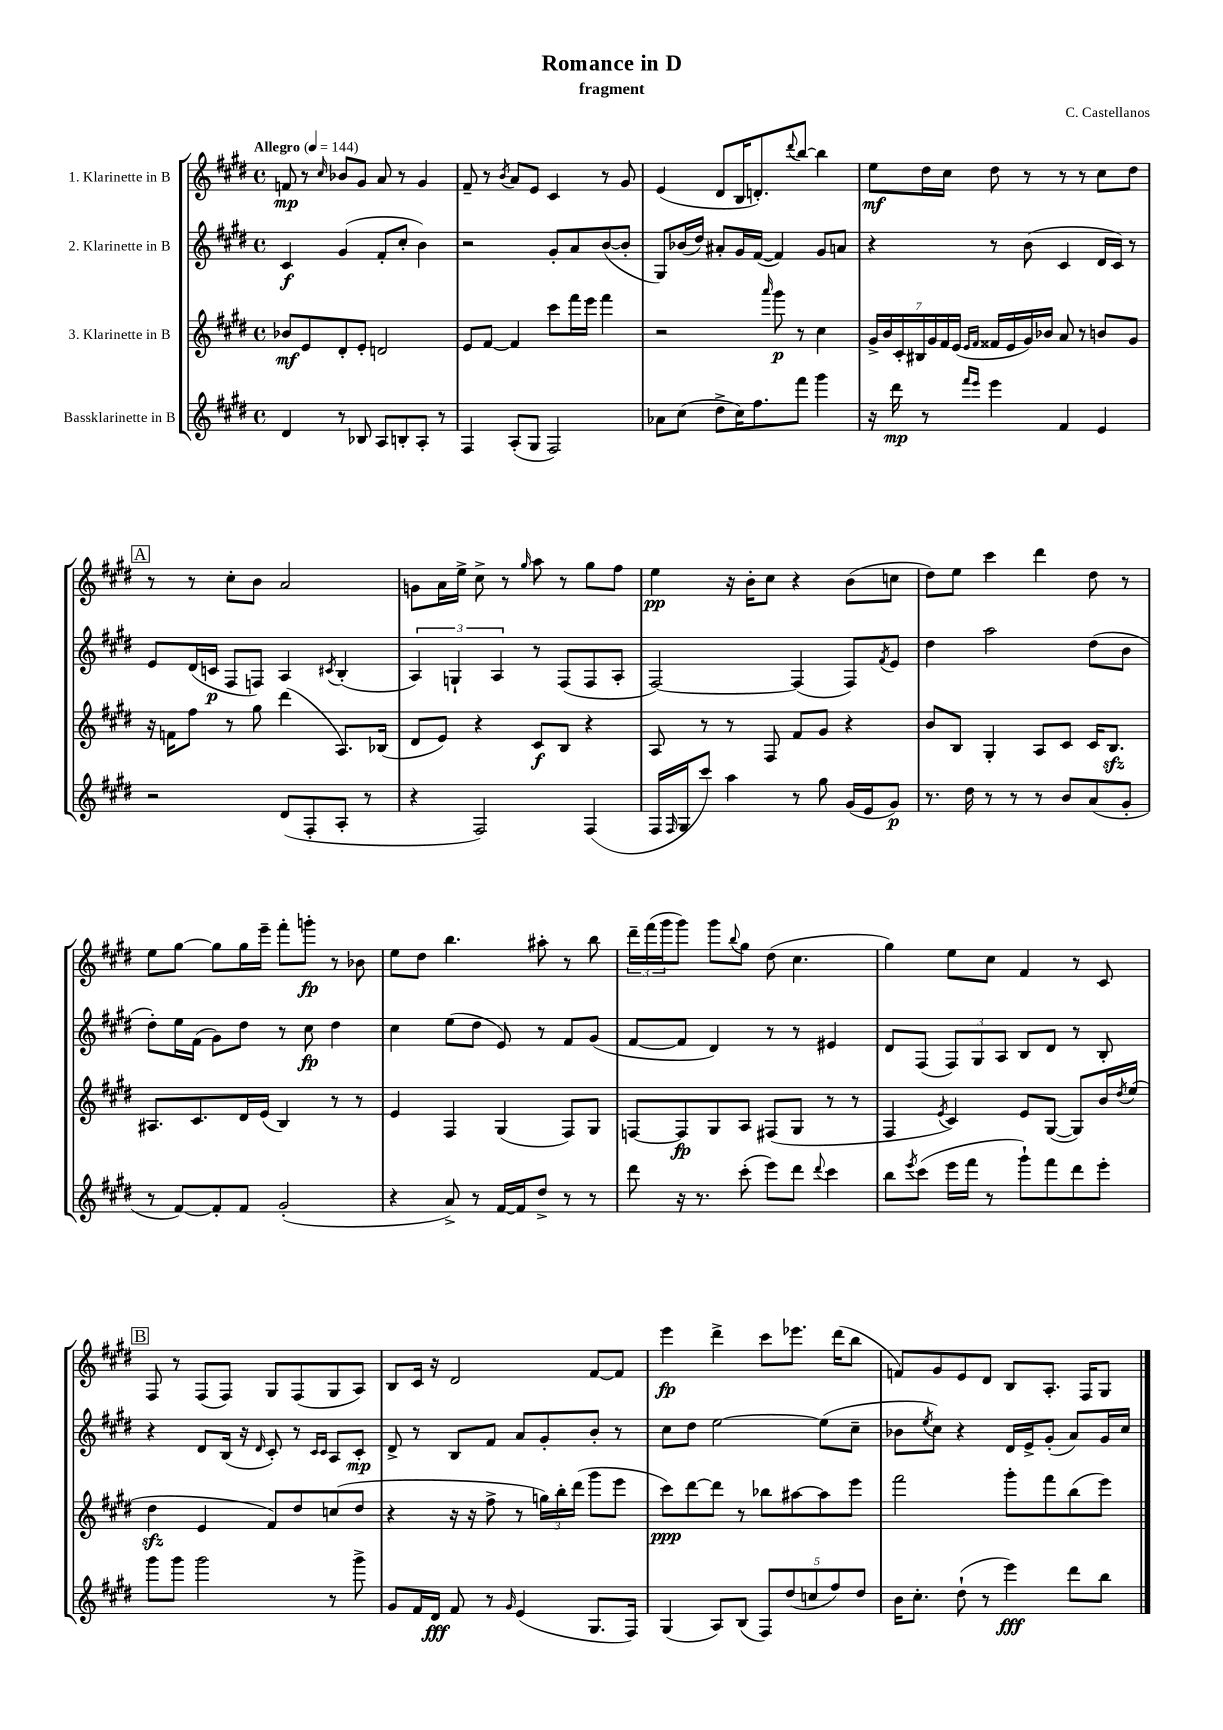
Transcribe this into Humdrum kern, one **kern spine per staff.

**kern	**dynam	**kern	**dynam	**kern	**dynam	**kern	**dynam
*part4	*part4	*part3	*part3	*part2	*part2	*part1	*part1
*staff4	*staff4	*staff3	*staff3	*staff2	*staff2	*staff1	*staff1
*I"Bassklarinette in B	*	*I"3. Klarinette in B	*	*I"2. Klarinette in B	*	*I"1. Klarinette in B	*
*clefG2	*	*clefG2	*	*clefG2	*	*clefG2	*
*k[f#c#g#d#]	*	*k[f#c#g#d#]	*	*k[f#c#g#d#]	*	*k[f#c#g#d#]	*
*M4/4	*	*M4/4	*	*M4/4	*	*M4/4	*
*met(c)	*	*met(c)	*	*met(c)	*	*met(c)	*
*MM144	*	*MM144	*	*MM144	*	*MM144	*
=1	=1	=1	=1	=1	=1	=1	=1
!	!	!	!	!	!	!LO:TX:a:B:t=Allegro	!
4d#/	.	8b-X/L	mf	4c#/	f	8fn/	mp
.	.	8e/	.	.	.	8r	.
.	.	.	.	.	.	16qqcc#/	.
8r	.	8d#'/	.	(4g#/	.	8b-X/L	.
8B-X/	.	8e'/J	.	.	.	8g#/J	.
8A/L	.	2dn/	.	8f#'/L	.	8a/	.
8Bn'/	.	.	.	8cc#'/J	.	8r	.
8A'/J	.	.	.	4b\)	.	4g#/	.
8r	.	.	.	.	.	.	.
=2	=2	=2	=2	=2	=2	=2	=2
4F#/	.	8e/L	.	2r	.	8f#~/	.
.	.	[8f#/J	.	.	.	8r	.
.	.	.	.	.	.	8qb/	.
(8A'/L	.	4f#/]	.	.	.	8a/L	.
8G#/J	.	.	.	.	.	8e/J	.
2F#/)	.	8ccc#\L	.	8g#'/L	.	4c#/	.
.	.	16fff#\L	.	8a/	.	.	.
.	.	16eee\JJ	.	.	.	.	.
.	.	4fff#\	.	([8b/	.	8r	.
.	.	.	.	8b'/J]	.	8g#/	.
=3	=3	=3	=3	=3	=3	=3	=3
8a-X\L	.	2r	.	8G#/L)	.	(4e/	.
(8cc#\J	.	.	.	(16b-X/L	.	.	.
.	.	.	.	16dd#/JJ)	.	.	.
8dd#^\L	.	.	.	8a#X'/L	.	8d#/L	.
16cc#\K)	.	.	.	16g#/L	.	16B/K	.
8.ff#\	.	.	.	([16f#/JJ	.	8.dn'/)	.
.	.	16qqaaa/	.	.	.	.	.
.	.	8ggg#\	p	4f#/])	.	.	.
.	.	.	.	.	.	8qqddd#/	.
8fff#\J	.	8r	.	.	.	[8bb/J	.
4ggg#\	.	4cc#\	.	8g#/L	.	4bb\]	.
.	.	.	.	8an/J	.	.	.
=4	=4	=4	=4	=4	=4	=4	=4
16r	.	28g#^/LL	.	4r	.	8ee\L	mf
.	.	28b/	.	.	.	.	.
16ddd#\	mp	.	.	.	.	.	.
.	.	28c#'/	.	.	.	.	.
.	.	28B#X/	.	.	.	.	.
8r	.	.	.	.	.	16dd#\L	.
.	.	28g#/	.	.	.	.	.
.	.	28f#/	.	.	.	.	.
.	.	.	.	.	.	16cc#\JJ	.
.	.	(28e/JJ	.	.	.	.	.
16qqfff#/LL	.	16qqe/LL	.	.	.	.	.
16qqeee/JJ	.	16qqf#/JJ	.	.	.	.	.
4eee\	.	16f##X/LL	.	8r	.	8dd#\	.
.	.	16e/	.	.	.	.	.
.	.	16g#/)	.	(8b\	.	8r	.
.	.	16b-X/JJ	.	.	.	.	.
4f#/	.	8a/	.	4c#/	.	8r	.
.	.	8r	.	.	.	8r	.
4e/	.	8bn/L	.	16d#/LL	.	8cc#\L	.
.	.	.	.	16c#/JJ)	.	.	.
.	.	8g#/J	.	8r	.	8dd#\J	.
!!LO:LB:g=z
!!LO:REH:place=s1:t=A
=5	=5	=5	=5	=5	=5	=5	=5
2r	.	16r	.	8e/L	.	8r	.
.	.	16fn\KL	.	.	.	.	.
.	.	8ff#\J	.	(16d#/L	.	8r	.
.	.	.	.	16cn/JJ	p	.	.
.	.	8r	.	8F#/L	.	8cc#'\L	.
.	.	8gg#\	.	8Fn/J)	.	8b\J	.
(8d#/L	.	(4ddd#\	.	4A/	.	2a/	.
8F#'/	.	.	.	.	.	.	.
.	.	.	.	8qc#X/	.	.	.
8A'/J	.	8.A/L)	.	(4B'/	.	.	.
8r	.	.	.	.	.	.	.
.	.	(16B-X/Jk	.	.	.	.	.
=6	=6	=6	=6	=6	=6	=6	=6
4r	.	8d#/L	.	6A/)	.	8gn\L	.
.	.	8e/J)	.	.	.	16a\L	.
.	.	.	.	6Gn`/	.	.	.
.	.	.	.	.	.	16ee^\JJ	.
2F#/)	.	4r	.	.	.	8cc#^\	.
.	.	.	.	6A/	.	.	.
.	.	.	.	.	.	8r	.
.	.	.	.	.	.	16qqgg#/	.
.	.	8c#/L	f	8r	.	8aa\	.
.	.	8B/J	.	(8F#/L	.	8r	.
(4F#/	.	4r	.	8F#/	.	8gg#\L	.
.	.	.	.	8A'/J	.	8ff#\J	.
=7	=7	=7	=7	=7	=7	=7	=7
16F#/LL	.	8A/	.	[2F#/)	.	4ee\	pp
16qqF#/	.	.	.	.	.	.	.
16G#/J	.	.	.	.	.	.	.
8ccc#/J)	.	8r	.	.	.	.	.
4aa\	.	8r	.	.	.	16r	.
.	.	.	.	.	.	16b'\KL	.
.	.	8F#/	.	.	.	8cc#\J	.
8r	.	8f#/L	.	(4F#/]	.	4r	.
8gg#\	.	8g#/J	.	.	.	.	.
(16g#/LL	.	4r	.	8F#/L)	.	(8b\L	.
16e/J	.	.	.	.	.	.	.
.	.	.	.	8qf#/	.	.	.
8g#/J)	p	.	.	8e/J	.	8ccn\J	.
=8	=8	=8	=8	=8	=8	=8	=8
8.r	.	8b/L	.	4dd#\	.	8dd#\L)	.
.	.	8B/J	.	.	.	8ee\J	.
16dd#\	.	.	.	.	.	.	.
8r	.	4G#'/	.	2aa\	.	4ccc#\	.
8r	.	.	.	.	.	.	.
8r	.	8A/L	.	.	.	4ddd#\	.
8b/L	.	8c#/J	.	.	.	.	.
(8a/	.	16c#/KL	.	(8dd#\L	.	8dd#\	.
.	.	8.Bzz/J	.	.	.	.	.
8g#'/J	.	.	.	8b\J	.	8r	.
!!LO:LB:g=z
=9	=9	=9	=9	=9	=9	=9	=9
8r	.	8.A#X/L	.	8dd#'\L)	.	8ee\L	.
[8f#/L)	.	.	.	16ee\L	.	[8gg#\J	.
.	.	8.c#/	.	(16f#\JJ	.	.	.
8f#'/]	.	.	.	8g#\L)	.	8gg#\L]	.
8f#/J	.	16d#/L	.	8dd#\J	.	16gg#\L	.
.	.	(16e/JJ	.	.	.	16eee~\JJ	.
(2g#'/	.	4B/)	.	8r	.	8fff#'\L	.
.	.	.	.	8cc#\	fp	8gggn'\J	fp
.	.	8r	.	4dd#\	.	8r	.
.	.	8r	.	.	.	8b-X\	.
=10	=10	=10	=10	=10	=10	=10	=10
4r	.	4e/	.	4cc#\	.	8ee\L	.
.	.	.	.	.	.	8dd#\J	.
8a^/)	.	4F#/	.	(8ee\L	.	4.bb\	.
8r	.	.	.	8dd#\J	.	.	.
[16f#/LL	.	(4G#/	.	8e/)	.	.	.
16f#/J]	.	.	.	.	.	.	.
8dd#^/J	.	.	.	8r	.	8aa#X'\	.
8r	.	8F#/L)	.	8f#/L	.	8r	.
8r	.	8G#/J	.	(8g#/J	.	8bb\	.
=11	=11	=11	=11	=11	=11	=11	=11
8ddd#\	.	[8Fn/L	.	[8f#/L	.	24ddd#~\LL	.
.	.	.	.	.	.	(24fff#\	.
.	.	.	.	.	.	24ggg#\J	.
16r	.	8F/]	fp	8f#/J]	.	8ggg#\J)	.
8.r	.	.	.	.	.	.	.
.	.	8G#/	.	4d#/)	.	8ggg#\L	.
.	.	.	.	.	.	8qqbb/	.
(8ccc#'\	.	8A/J	.	.	.	8gg#\J	.
8eee\L)	.	(8F#X/L	.	8r	.	(8dd#\	.
8ddd#\J	.	8G#/J	.	8r	.	4.cc#\	.
8qqddd#/	.	.	.	.	.	.	.
4ccc#\	.	8r	.	4e#X/	.	.	.
.	.	8r	.	.	.	.	.
=12	=12	=12	=12	=12	=12	=12	=12
8bb\L	.	4F#/	.	8d#/L	.	4gg#\)	.
8qeee/	.	.	.	.	.	.	.
(8ccc#\J	.	.	.	(8F#/J	.	.	.
.	.	8qe/	.	.	.	.	.
16eee\LL	.	4c#/)	.	12F#/L)	.	8ee\L	.
16fff#\JJ	.	.	.	.	.	.	.
.	.	.	.	12G#/	.	.	.
8r	.	.	.	.	.	8cc#\J	.
.	.	.	.	12A/J	.	.	.
8ggg#`\L)	.	8e/L	.	8B/L	.	4f#/	.
8fff#\	.	([8G#/J	.	8d#/J	.	.	.
8ddd#\	.	8G#/L])	.	8r	.	8r	.
8eee'\J	.	16b/L	.	8B'/	.	8c#/	.
.	.	8qdd#/	.	.	.	.	.
.	.	(16ee/JJ	.	.	.	.	.
!!LO:LB:g=z
!!LO:REH:place=s1:t=B
=13	=13	=13	=13	=13	=13	=13	=13
8ggg#\L	.	4dd#zz\	.	4r	.	8F#/	.
8ggg#\J	.	.	.	.	.	8r	.
2ggg#\	.	4e/	.	8d#/L	.	(8F#/L	.
.	.	.	.	(16B/Jk	.	8F#/J)	.
.	.	.	.	16r	.	.	.
.	.	.	.	16qqd#/	.	.	.
.	.	8f#/L)	.	8c#'/)	.	8G#/L	.
.	.	8dd#/	.	8r	.	(8F#/	.
.	.	.	.	16qqc#/LL	.	.	.
.	.	.	.	16qqc#/JJ	.	.	.
8r	.	(8ccn/	.	8A/L	.	8G#/	.
8ggg#^\	.	8dd#/J	.	8c#'/J	mp	8A/J)	.
=14	=14	=14	=14	=14	=14	=14	=14
8g#/L	.	4r	.	8d#^/	.	8B/L	.
16f#/L	.	.	.	8r	.	16c#/Jk	.
16d#/JJ	fff	.	.	.	.	16r	.
8f#/	.	16r	.	8B/L	.	2d#/	.
.	.	16r	.	.	.	.	.
8r	.	8ff#^\	.	8f#/J	.	.	.
16qqg#/	.	.	.	.	.	.	.
(4e/	.	8r	.	8a/L	.	.	.
.	.	24ggn\LL)	.	8g#'/	.	.	.
.	.	24bb'\	.	.	.	.	.
.	.	(24ddd#\JJ	.	.	.	.	.
8.G#/L	.	8ggg#\L	.	8b'/J	.	[8f#/L	.
.	.	8eee\J	.	8r	.	8f#/J]	.
16F#/Jk)	.	.	.	.	.	.	.
=15	=15	=15	=15	=15	=15	=15	=15
(4G#/	.	8ccc#\L)	ppp	8cc#\L	.	4eee\	fp
.	.	[8ddd#\	.	8dd#\J	.	.	.
8A/L)	.	8ddd#\J]	.	[2ee\	.	4ddd#^\	.
(8B/J	.	8r	.	.	.	.	.
10F#/L)	.	8bb-X\L	.	.	.	8ccc#\L	.
(10dd#/	.	.	.	.	.	.	.
.	.	[8aa#X\	.	.	.	8.eee-X\J	.
10ccn/	.	.	.	.	.	.	.
.	.	8aa#\]	.	(8ee\L]	.	.	.
10ff#/)	.	.	.	.	.	.	.
.	.	.	.	.	.	(16ddd#\KL	.
.	.	8eee\J	.	8cc#~\J	.	8bb\J	.
10dd#/J	.	.	.	.	.	.	.
=16	=16	=16	=16	=16	=16	=16	=16
16b\KL	.	2fff#\	.	8b-X\L	.	8fn/L)	.
8.cc#'\J	.	.	.	.	.	.	.
.	.	.	.	8qee/	.	.	.
.	.	.	.	8cc#\J)	.	8g#/	.
(8dd#`\	.	.	.	4r	.	8e/	.
8r	.	.	.	.	.	8d#/J	.
4eee\)	fff	8ggg#'\L	.	16d#/LL	.	8B/L	.
.	.	.	.	16e^/J	.	.	.
.	.	8fff#\	.	(8g#'/J	.	8.A'/J	.
8ddd#\L	.	(8bb\	.	8a/L)	.	.	.
.	.	.	.	.	.	16F#/KL	.
8bb\J	.	8eee\J)	.	16g#/L	.	8G#/J	.
.	.	.	.	16cc#/JJ	.	.	.
==	==	==	==	==	==	==	==
*-	*-	*-	*-	*-	*-	*-	*-
